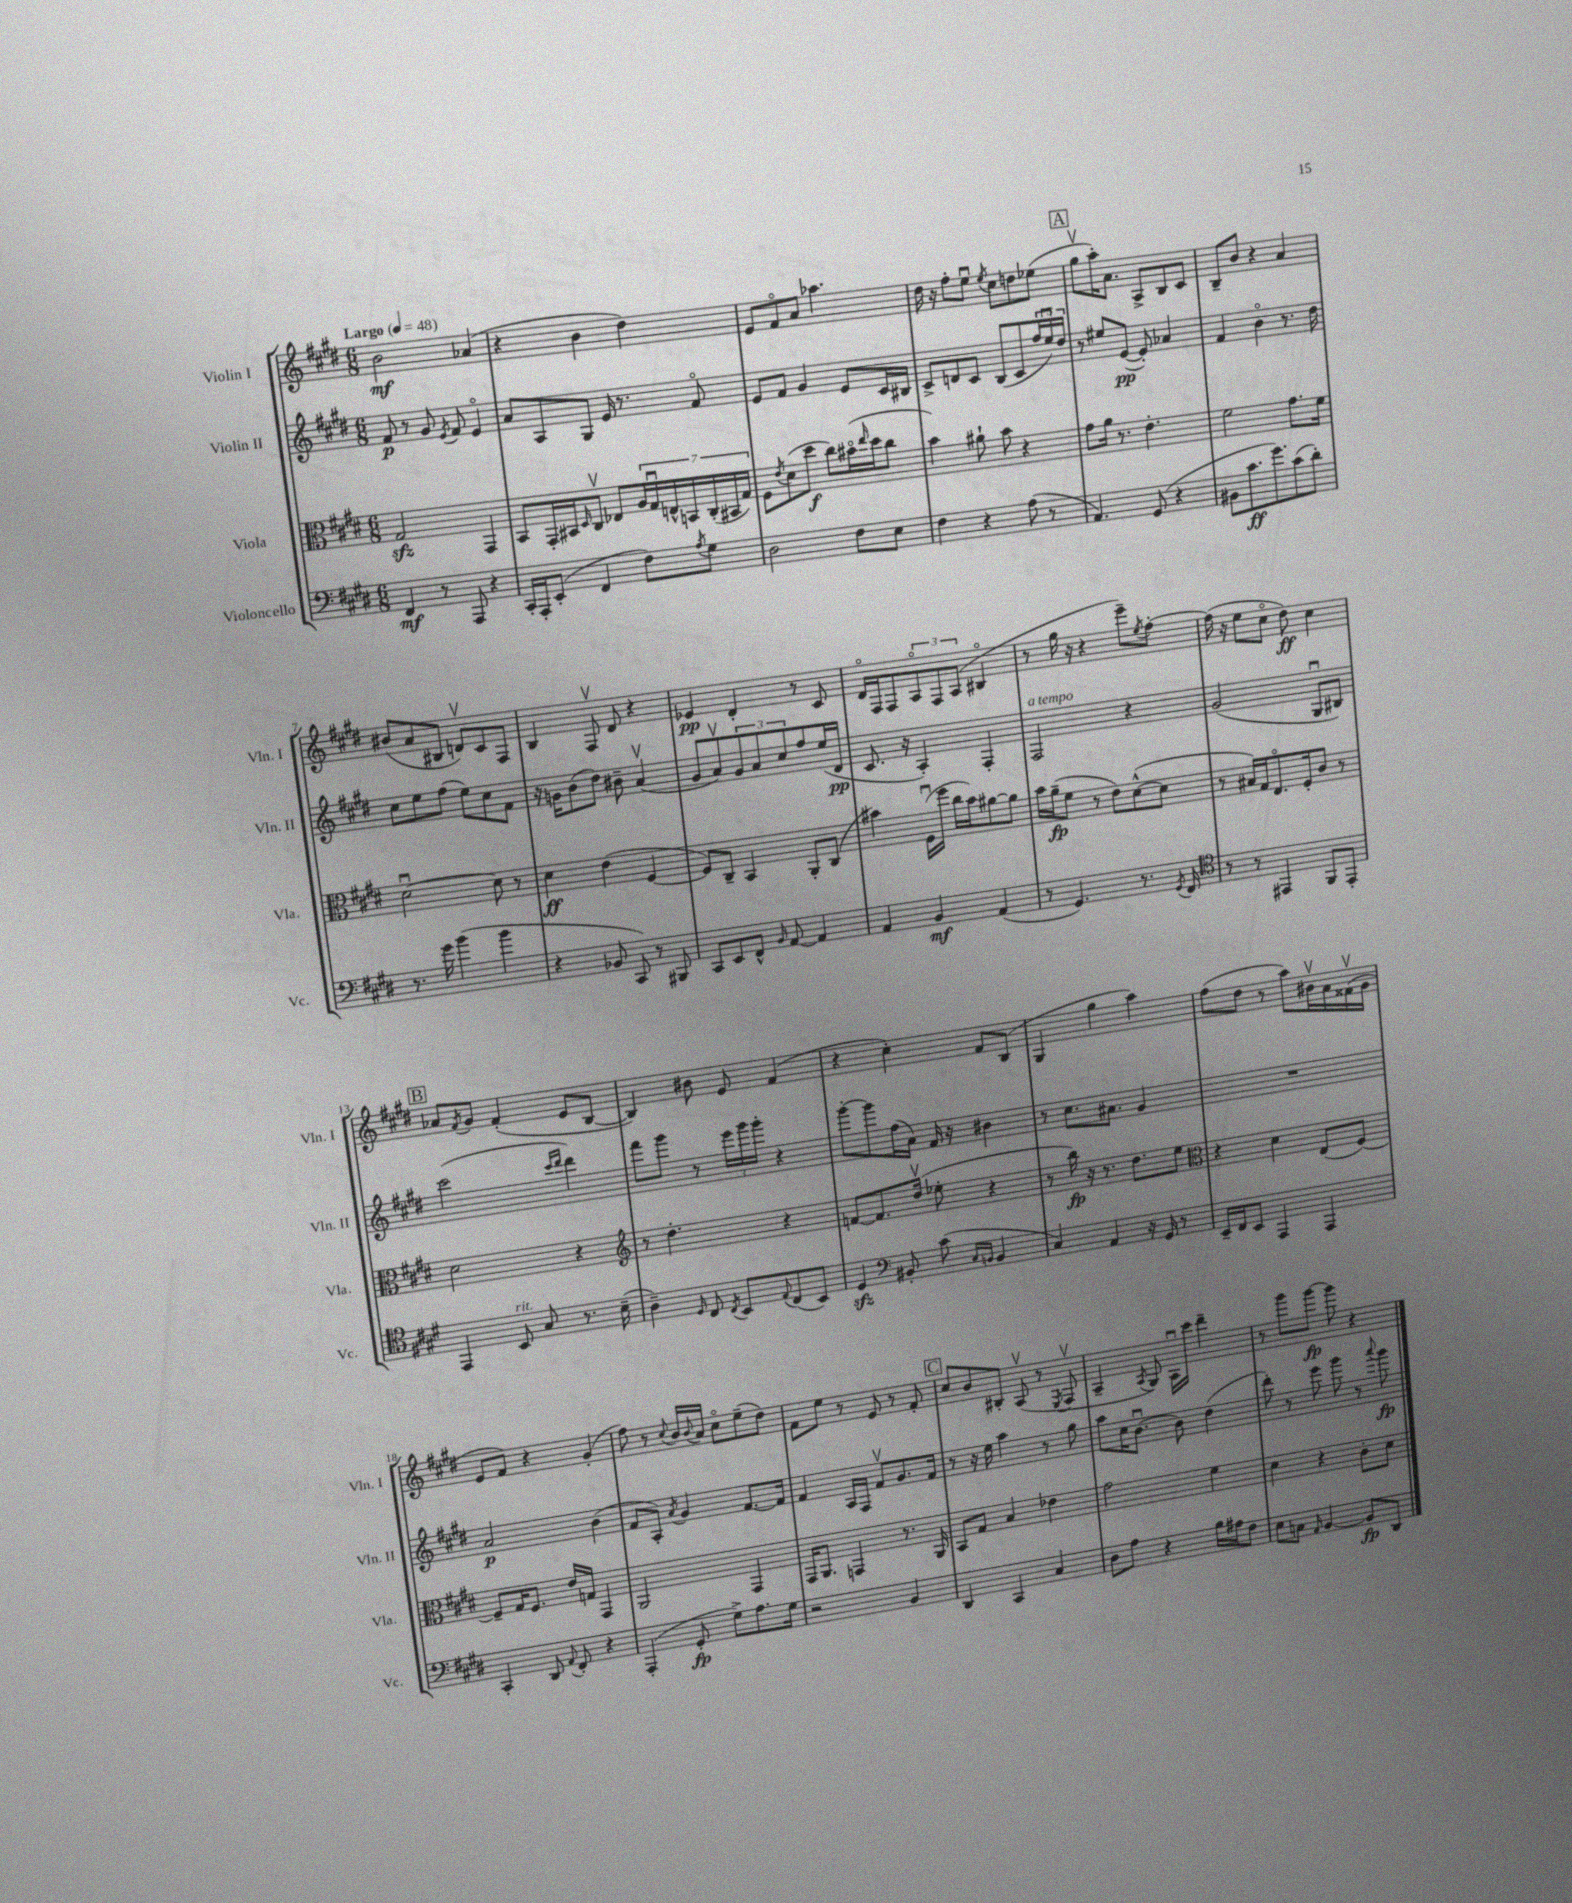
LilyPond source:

<<
\new StaffGroup <<
\new Staff = "s0" \with { instrumentName = "Violin I" shortInstrumentName = "Vln. I" } {
    \clef treble \key e \major \numericTimeSignature \time 6/8 \tempo "Largo" 4 = 48
    b'2\mf aes'4( |
    r4 b'4 dis''4) |
    e'8 fis'8\flageolet a'8 aes''4. |
    dis''16 r16 fis''8-. e''8\downbow \acciaccatura { e''8 } cis''8 d''8 ees''8( |
    \mark \markup { \box "A" } gis''8\upbow a''16-.) a'8. a8-> b8 cis'8 |
    b8-- b'8 r4 a'4 |
    bis'8( a'8 bis8 d'8\upbow) cis'8 fis8 |
    b4 fis8\upbow dis'8 r4 |
    ees'4\pp dis'4-. r8 cis'8 |
    dis'16\flageolet fis16 fis8 \tuplet 3/2 { a8\flageolet fis8 a8( } bis4\flageolet |
    r8 gis''16 r16 r4 e'''8--) \acciaccatura { e''8 } fis''8~-. |
    fis''16( r16 e''8 cis''8\flageolet dis''8\ff) cis''4 |
    \mark \markup { \box "B" } aes'8 \acciaccatura { fis'8 } gis'8 fis'4-.( e'8 b8~ |
    b4) bis'8 e'8 fis'4( |
    r4 cis''4-.) fis'8 b8( |
    gis4 gis''4 a''4) |
    fis''8( dis''8 r8 a''8) bis'16\upbow a'16 fisis'16\upbow( gis'16 |
    e'8 fis'8) r4 gis'4-.( |
    fis''8) r8 \appoggiatura { cis''8 } b'16 \appoggiatura { b'8 } a'16 cis''8\flageolet e''8--( dis''8) |
    fis'8 e''8 r8 e'8 r8 fis'8-. |
    \mark \markup { \box "C" } cis''8 b'8 bis8-. a8\upbow( r8 \acciaccatura { e8 } fis8\upbow |
    a4-- \acciaccatura { a8 } gis8) a16\downbow cis'''16 dis'''4-- |
    r8 gis'''8 gis'''8~\fp gis'''8 r4 \bar "|." |
}
\new Staff = "s1" \with { instrumentName = "Violin II" shortInstrumentName = "Vln. II" } {
    \clef treble \key e \major \numericTimeSignature \time 6/8
    fis'8\p r8 gis'8 \acciaccatura { e'8 } fis'8 e'4\flageolet |
    a'8 a8 gis8 e'16 r8. fis'8\flageolet |
    e'8 fis'8 gis'4 e'8 cis'16 bis16 |
    cis'8-> d'8 cis'8 b8( cis'8 \tuplet 3/2 { fis''16 e''16\downbow) dis''16 } |
    \mark \markup { \box "A" } r8 eis''8 e'8~\pp( e'8-.) aes'4 |
    fis'4 b'4\flageolet r8. dis''16 |
    cis''8 e''8 fis''8( e''8) cis''8 fis'8 |
    r16 g'16 b'8( dis''8) bis'8-- a'4\upbow( |
    gis'8 a'8\upbow) \tuplet 3/2 { gis'8 a'8 cis''8 } fis''8 e''16( dis'16\pp |
    cis'8. r16 a4-.) fis4-. |
    fis2^\markup { \italic "a tempo" } r4 |
    gis'2( gis8\downbow bis8) |
    \mark \markup { \box "B" } cis'''2( \grace { cis'''16 dis'''16 } dis'''4) |
    fis'''8 gis'''8 r8 \tuplet 3/2 { e'''16 gis'''16 gis'''16-. } r4 |
    gis'''8~-. gis'''8 fis''16( a'16) fis'16 r16 bis'4 |
    r8 cis''8. ais'8. gis'4 |
    R2. |
    a'2\p b'4( |
    fis'8 a8-.) \acciaccatura { a'8 } gis'4 fis'8.~ fis'16 |
    fis'4 a16 fis16 fis'8\upbow gis'8. fis'16 |
    \mark \markup { \box "C" } r8 r16 e''16 a''4 r8 gis''8 |
    a''8 cis''16 b'8.~\downbow b'8 dis''4( |
    dis'''8-.) r8 e'''8 gis'''8 r8 \appoggiatura { a'''8 } gis'''8\fp \bar "|." |
}
\new Staff = "s2" \with { instrumentName = "Viola" shortInstrumentName = "Vla." } {
    \clef alto \key e \major \numericTimeSignature \time 6/8
    gis2\sfz gis,4 |
    b,8 gis,16-. bis,16 \grace { dis16 } cis8\upbow ees8 \tuplet 7/4 { a16 gis16\downbow e16-^ b,16 cis16-.( bis,16 gis16) } |
    fis8 \acciaccatura { e'8 } dis'8( dis''8\f cis''8) bis'16\flageolet( \grace { e''16 } dis''16 cis''8 |
    b'4) ais'8-! b'8 r4 |
    \mark \markup { \box "A" } gis'8 a'16 r8. e'4.-. |
    fis'2 gis'8. fis'16 |
    dis'2~\downbow dis'8 r8 |
    dis'4\ff e'4( fis4~ |
    fis8) cis8-- b,4 a,8-. cis8( |
    bis'4) fis16\downbow( fis''16 cis''16 bis'16) ais'8~ ais'8 |
    b'16 a'16--\fp( fis'8 r8 e'8) dis'8~-^( dis'8 |
    r8 bis16) gis16 e8.\flageolet fis16-. cis'8 r8 |
    \mark \markup { \box "B" } dis'2 r4 |
    \clef treble r8 dis''4.-. r4 |
    f'8~ f'8. dis''16\upbow( ees''8-. r4 |
    r8 b''16\fp) r16 r8. dis''8. e''8 |
    \clef alto r4 dis'4 e8( fis8~) |
    fis8-- gis16 fis8. e'16 g16 gis,4 |
    a,2 gis,4 |
    gis,16 a,8. g,4 r8. a,16 |
    \mark \markup { \box "C" } b,8 gis8 b4 ees'4 |
    gis'2 fis'4 |
    dis'4 r4 cis'8-. dis'8 \bar "|." |
}
\new Staff = "s3" \with { instrumentName = "Violoncello" shortInstrumentName = "Vc." } {
    \clef bass \key e \major \numericTimeSignature \time 6/8
    fis,4\mf r8 a,,8 r4 |
    cis,16-. a,,16-. e,8-.( fis,4 fis8) \acciaccatura { a8 } gis8 |
    dis2 fis8 e8 |
    fis4 r4 a8( r8 |
    \mark \markup { \box "A" } a,4.) gis,8( r4 |
    bis,8 cis'8.\ff gis'8.) cis'8( dis'8-.) |
    r8. gis'16 b'4( b'4 |
    r4 bes,8 cis,8) r8 bis,,8 |
    cis,8 e,8 fis,8-^ \grace { b,16 } a,8~ a,4 |
    a,4 b,4\mf a,4( |
    r8 gis,4.) r8. \acciaccatura { gis,8 } fis,16 |
    \clef tenor r8 r8 eis,4 fis,8 eis,8-. |
    \mark \markup { \box "B" } e,4 b,8^\markup { \italic "rit." } gis8 r8. b16--( |
    a4--) \grace { dis16 } cis8 \acciaccatura { cis8 } b,8 \appoggiatura { e8 } cis8( b,8) |
    dis4\sfz \clef bass bis,8-. cis'8( \grace { cis16 b,16 } b,4 |
    cis4) a,4 r16 gis,16 r8 |
    e,16-- fis,16 e,8 a,,4 a,,4 |
    cis,4-. dis,8 \appoggiatura { a,8 } fis,8-. r4 |
    a,,4-.( gis,8-.\fp gis8->) a8. gis16 |
    r2 b,4 |
    \mark \markup { \box "C" } dis,4 cis,4 cis4 |
    dis8 a8 r4 b16 ais16 fis8 |
    e8 c8 \grace { a,16 } b,4~ b,8\fp dis,8 \bar "|." |
}
>>
>>
